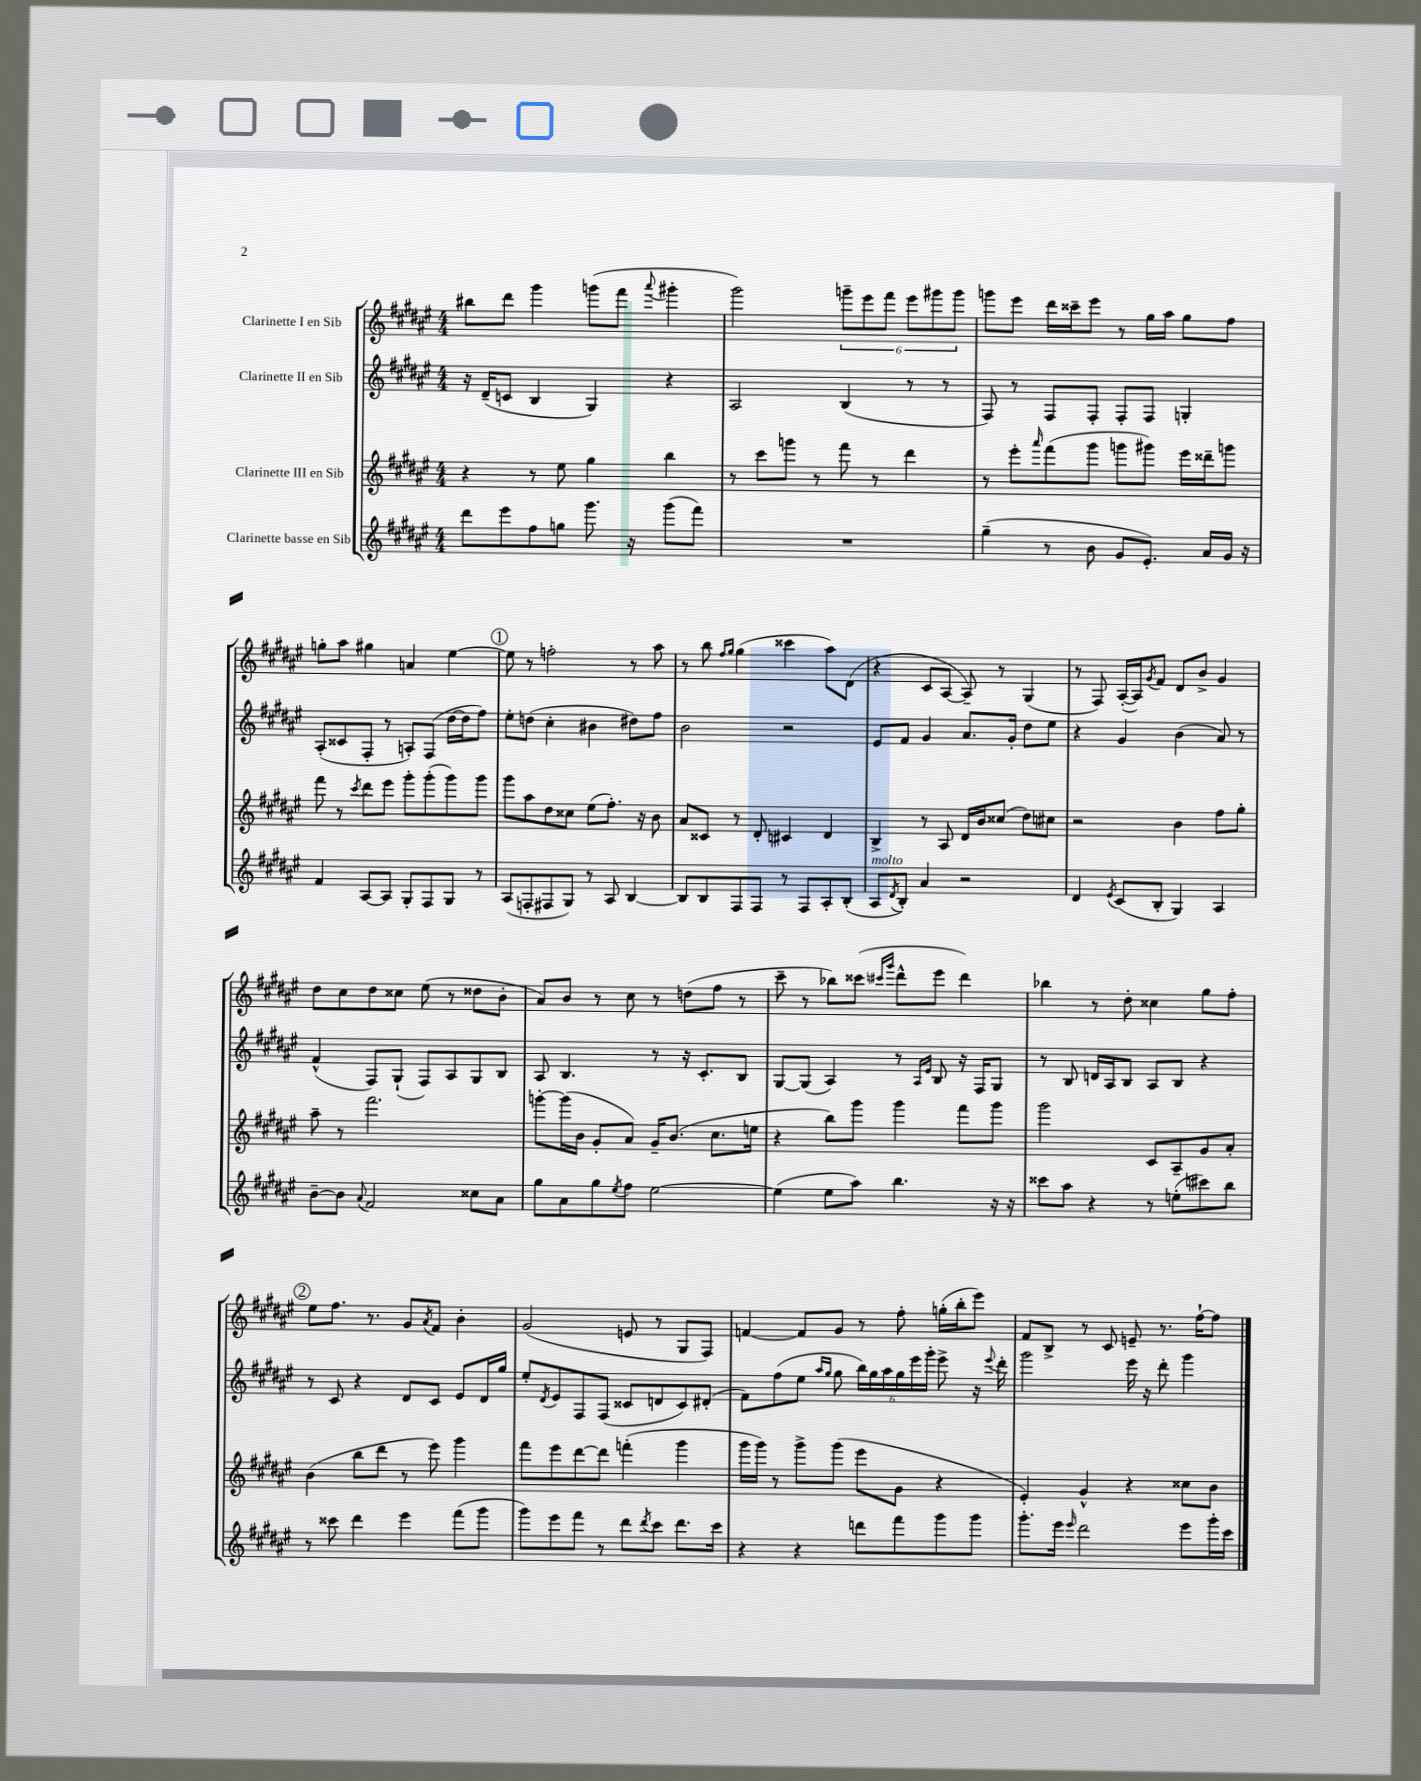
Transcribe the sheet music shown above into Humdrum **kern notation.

**kern	**kern	**kern	**kern
*staff4	*staff3	*staff2	*staff1
*clefG2	*clefG2	*clefG2	*clefG2
*k[f#c#g#d#a#e#]	*k[f#c#g#d#a#e#]	*k[f#c#g#d#a#e#]	*k[f#c#g#d#a#e#]
*M4/4	*M4/4	*M4/4	*M4/4
8ddd#	4r	16r	8bb#
.	.	(16d#~	.
8eee#	.	8c	8ddd#
8ff#	8r	4B	4ggg#
8gg	8ee#	.	.
8.ggg#	4gg#	4G#)	(8ggg
.	.	.	8fff#
16r	.	.	.
.	.	.	8qqaaa#
(8ggg#	4bb	4r	4ggg#'
8fff#)	.	.	.
=	=	=	=
1r	8r	2A#	2ggg#)
.	8ccc#	.	.
.	8ggg	.	.
.	8r	.	.
.	8fff#	(4B	12ggg~
.	.	.	12eee#
.	8r	.	.
.	.	.	12fff#
.	4ddd#	8r	12eee#
.	.	.	12ggg#
.	.	8r	.
.	.	.	12ggg#
=	=	=	=
(4gg#~	8r	8F#)	8ggg
.	8eee#'	8r	8eee#
.	16qqaaa#	.	.
8r	(8fff#	8F#	16ddd#
.	.	.	16ccc##~
8b	8ggg#	8F#'	8eee#
8g#	8ggg	8F#'	8r
8.e#')	8ggg#)	8F#	16gg#
.	.	.	16aa#
.	16eee#	4G'	8gg#
16a#	16ddd##~	.	.
16g#	8ggg	.	8ff#
16r	.	.	.
=	=	=	=
4f#	8fff#	(8A#'	8gg'
.	8r	8c##	8aa#
.	8qccc#	.	.
[8A#	8ddd#	8F#'	4gg#
8A#]	8eee#	8r	.
8G#'	8ggg#'	8A')	4a
8F#	(8ggg#'	(8F#	.
8G#	8ggg#)	[16dd#	[4ee#
.	.	16dd#]	.
8r	8ggg#	8ff#)	.
=	=	=	=
(8A#	8ggg#	8ee#'	8ee#]
8F'	8aa#	(8dd	8r
8F#	8dd#	4cc#'	2ff'
8G#)	8cc##	.	.
8r	(8ee#	4b#	.
8A#	8.ff#')	.	.
[4B	.	8dd#)	8r
.	16r	.	.
.	8b	8ff#	8aa#
=	=	=	=
8B]	8a#	2b	8r
8B	8c##	.	8bb
.	.	.	16qqff#
.	.	.	16qqgg#
8F#	8r	.	(4gg#
8F#	8d#'	.	.
8r	4c#	2r	4ccc##
8F#	.	.	.
8A#'	4d#	.	8aa#)
(8B'	.	.	(8d#
=	=	=	=
8A#	4B^	8e#	4r
8qd#	.	.	.
8B')	.	8f#	.
4a#	8r	4g#	8c#
.	8A#	.	[8A#
2r	16d#	8.a#	8A#~])
.	16b	.	.
.	(8cc##	.	8r
.	.	16g#'	.
.	8dd#)	8dd#	(4G#
.	8cc#	8ee#	.
=	=	=	=
4d#	2r	4r	8r
.	.	.	8F#)
8qe#	.	.	.
(8c#	.	4g#	([16A#'
.	.	.	16A#])
.	.	.	8qg#
8B'	.	.	8f#
4G#)	4b	(4b	8d#
.	.	.	8b^
4A#	8ff#	8a#)	4g#
.	8gg#'	8r	.
=	=	=	=
[8b~	8aa#~	(4f#^^	8dd#
8b]	8r	.	8cc#
8qqa#	.	.	.
2f#	2.fff#	8F#)	8dd#
.	.	(8G#`	8cc##
.	.	8F#)	(8ee#
.	.	8A#	8r
8cc##	.	8G#	8dd##
8a#	.	8B	8b'
=	=	=	=
8gg#	[8ggg'	8A#	8a#)
8a#	(16ggg]	4.B	8b
.	16b	.	.
8gg#	8g#'	.	8r
8qee#	.	.	.
8ff#	8a#)	.	8cc#
[2ee#	16g#~	8r	8r
.	(8.b	.	.
.	.	16r	(8dd
.	.	8.c#'	.
.	8.cc#	.	8ff#
.	.	8B	8r
.	16ee	.	.
=	=	=	=
(4ee#]	4r	[8G#	8ccc#~
.	.	(8G#]	8r
8ee#	8bb)	4A#)	8bb-)
8aa#)	8ggg#	.	(8ccc##
.	.	.	16qqccc#
.	.	.	16qqggg#
4.bb	4ggg#	8r	8ddd#^^
.	.	16qqA#	.
.	.	16qqe#	.
.	.	8B	8eee#
.	8fff#	16r	4ddd#)
.	.	16F#	.
16r	8ggg#	8G#	.
16r	.	.	.
=	=	=	=
8ccc##	2ggg#	8r	4bb-
8aa#	.	8B	.
4r	.	16d	8r
.	.	16A#	.
.	.	8B	8dd#'
8r	8c#	8A#	4cc##
(8ee'	8A#~	8B	.
8ccc#)	8g#	4r	8gg#
8bb	8a#'	.	8ff#'
=	=	=	=
8r	(4b	8r	8ee#
8ccc##	.	8c#	8.ff#
4ddd#	8bb	4r	.
.	.	.	8.r
.	8ddd#	.	.
4eee#	8r	8d#	8g#
.	.	.	8qa#
.	8eee#)	8c#	8f#
(8fff#	4ggg#	8e#	4b'
8ggg#	.	16d#	.
.	.	16gg#	.
=	=	=	=
8ggg#)	8fff#	8ee#'	(2g#
.	.	8qd#	.
8eee#	8eee#	8e#	.
8fff#	[8ddd#	8F#	.
8r	8ddd#]	(8F#	.
8ddd#	(4fff'	8c##	8e
8qddd#	.	.	.
8ccc#	.	8d	8r
8.ddd#	4ggg#	8c##)	8G#
.	.	(8d#'	8F#)
16ccc#	.	.	.
=	=	=	=
4r	16ggg#	8f#)	[4f
.	16ggg#)	.	.
.	8r	(8ff#	.
4r	8ggg#^	8ee#	8f]
.	.	16qqaa#	.
.	.	16qqgg#	.
.	(8ggg#	8gg#	8g#
8ddd	8eee#	24bb)	8r
.	.	24gg#	.
.	.	24aa#	.
8fff#	8g#	24gg#	8ff#'
.	.	24eee#	.
.	.	24ggg#'	.
8ggg#	4r	8eee#^	(16gg'
.	.	.	16bb'
8ggg#	.	16r	8eee#)
.	.	8qqeee#	.
.	.	16ddd#'	.
=	=	=	=
8.ggg#'	4e#')	2ggg#	8f#
.	.	.	8B^
16eee#	.	.	.
16qqeee#	.	.	.
2ddd#	4g#^^	.	8r
.	.	.	8c#
.	4r	16eee#	8e~
.	.	16r	.
.	.	8ddd#'	8.r
8eee#	8cc##	4ggg#	.
.	.	.	[16ff#`
16ggg#'	8b	.	8ff#]
16ccc#	.	.	.
==	==	==	==
*-	*-	*-	*-
